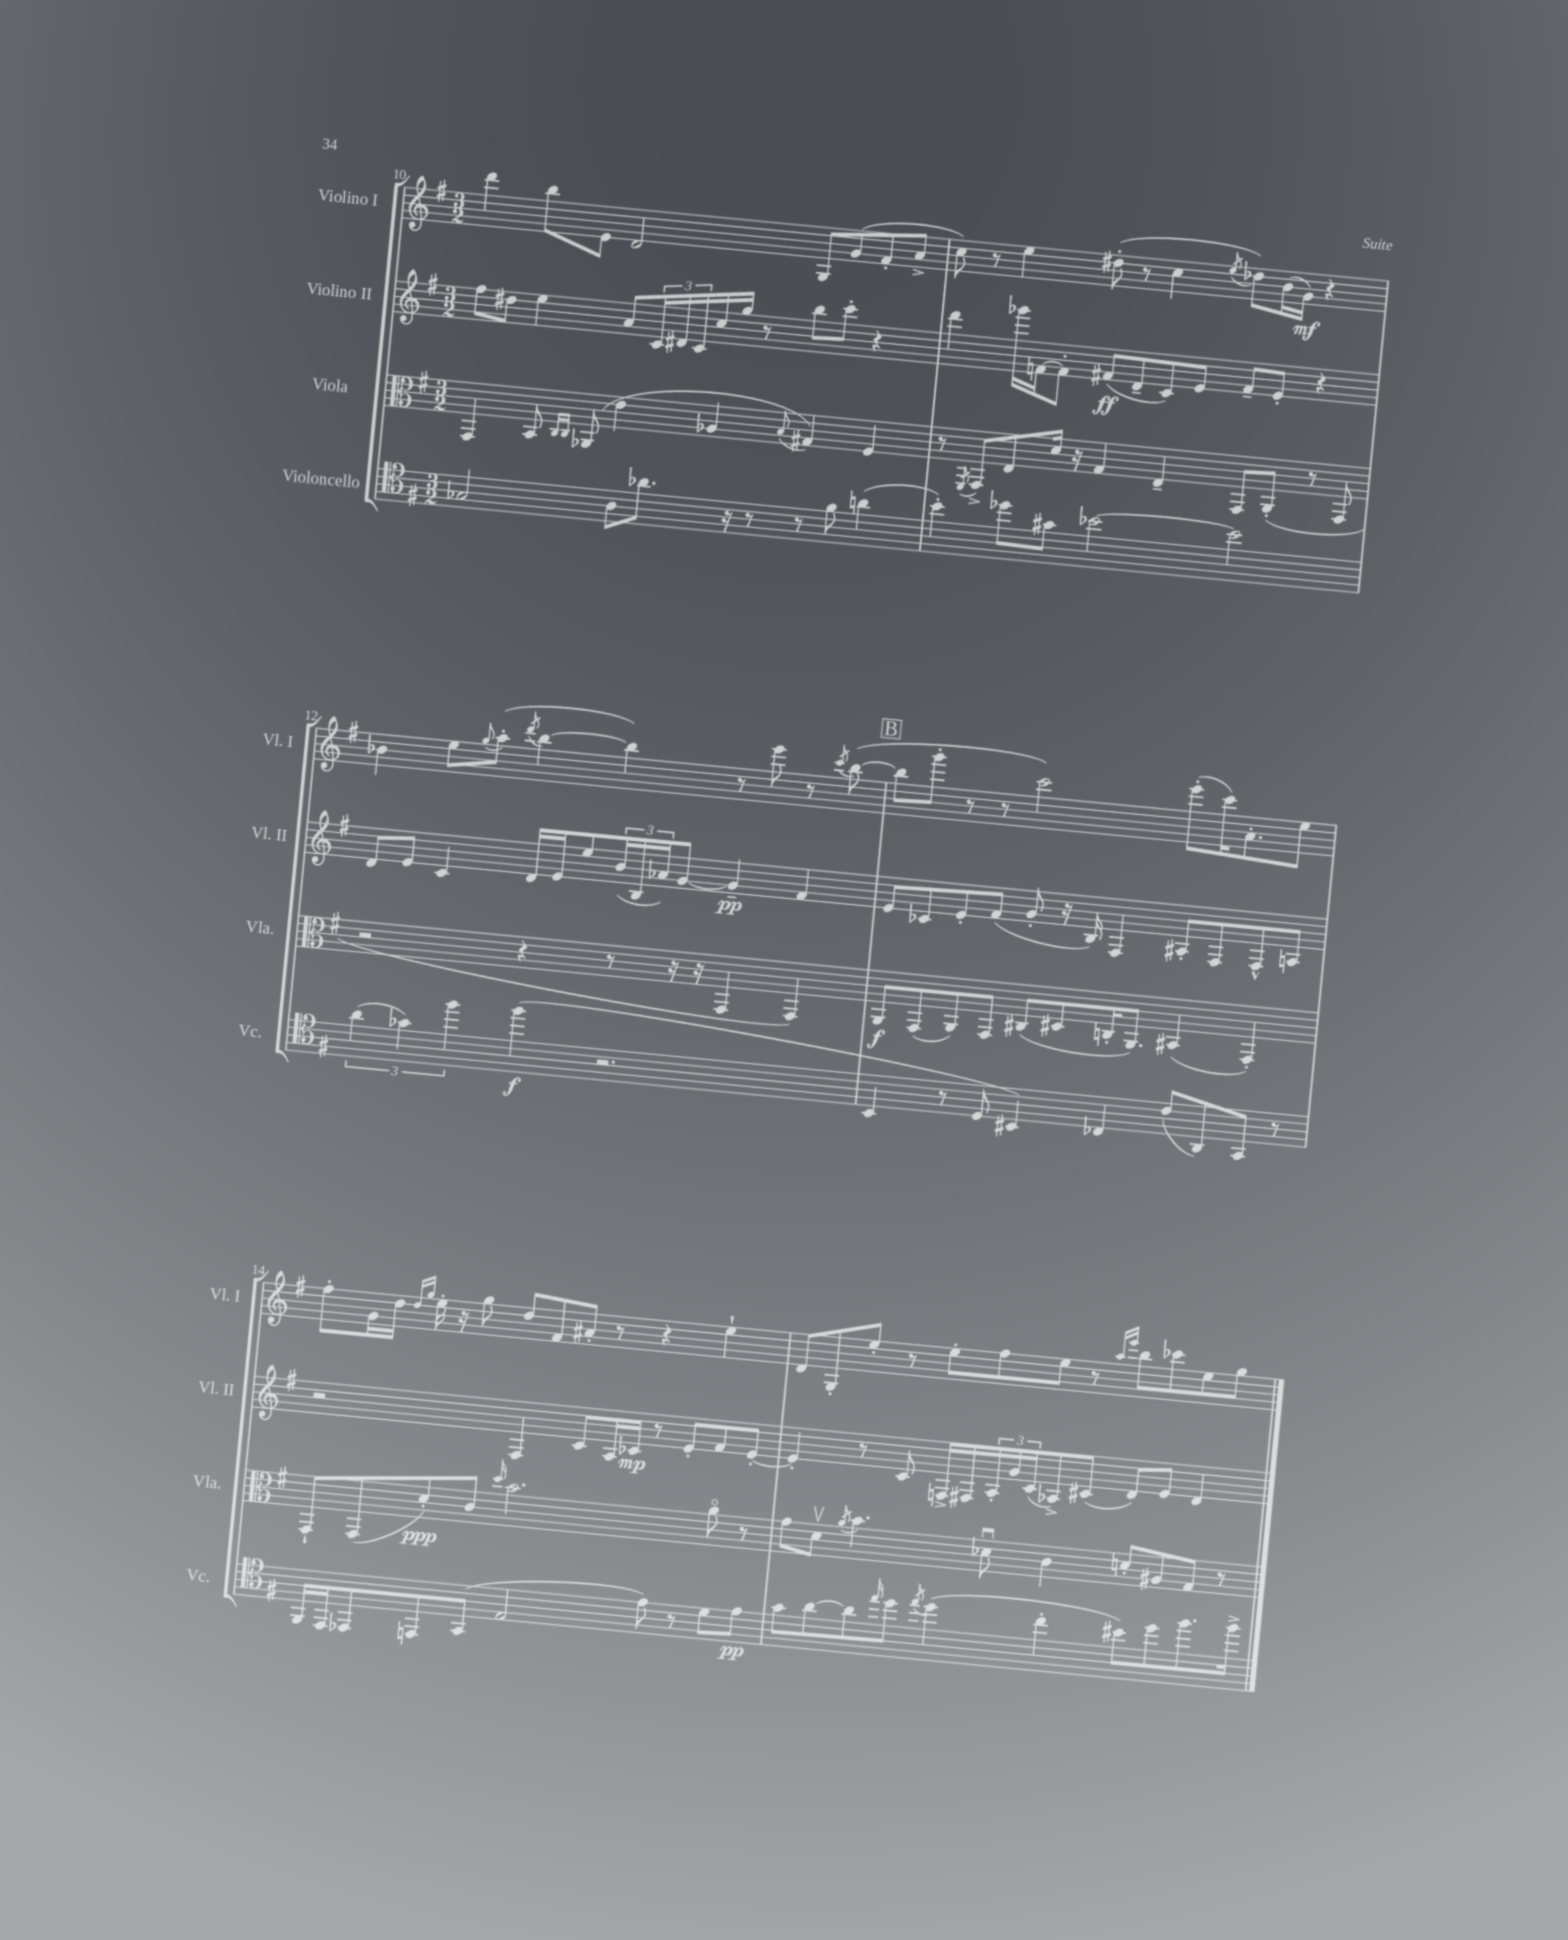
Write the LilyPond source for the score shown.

<<
\new StaffGroup <<
\new Staff = "s0" \with { instrumentName = "Violino I" shortInstrumentName = "Vl. I" } {
    \clef treble \key g \major \numericTimeSignature \time 3/2
    d'''4 b''8 e'8 d'2 g8 g'8( fis'8-. a'8-> |
    c''8) r8 e''4 dis''8-.( r8 c''4 \acciaccatura { e''8 } des''8) b'16( g'16\mf) r4 |
    bes'4 e''8 \appoggiatura { g''8 } a''8-.( \acciaccatura { d'''8 } b''4~ b''4) r8 e'''8 r8 \acciaccatura { c'''8 } b''8~( |
    \mark \markup { \box "B" } b''8 g'''8-. r8 r8 c'''2) e'''8-.( c'''16) a'8.-. e''8 |
    fis''8-. g'16 d''16 \grace { d''16 g''16 } e''16-. r16 g''8 d''8 fis'8 ais'8-. r8 r4 e''4-! |
    d'8 g8-. e''8-. r8 e''8-. fis''8 e''8 r8 \grace { a''16 e'''16 } b''8 ces'''8 e''8 g''8 \bar "|." |
}
\new Staff = "s1" \with { instrumentName = "Violino II" shortInstrumentName = "Vl. II" } {
    \clef treble \key g \major \numericTimeSignature \time 3/2
    fis''8 dis''8 e''4 a'8 \tuplet 3/2 { c'16 dis'16 c'16 } c''16 g''16 r8 b''8 c'''8-. r4 |
    d'''4 ges'''16 f'16~ f'8-. fis'8\ff( d'8-- c'8) e'8 fis'8-- e'8-. r4 |
    d'8 e'8 c'4 d'16 e'16 e''8 \tuplet 3/2 { b'16( b16 aes'16) } g'8~ g'4--\pp fis'4 |
    \mark \markup { \box "B" } e'8 ces'8 e'8-. fis'8( g'8-. r16 b16) fis4 ais8-. fis8 fis8-^ a8 |
    r2 fis4 c'8 a16 ces'16\mp r8 e'8-. fis'8 e'8~-. |
    e'4-. r8 c'8 f16-> fis16 \tuplet 3/2 { a16-. g'16 c'16( } aes8->) cis'8( d'8) e'8 d'4 \bar "|." |
}
\new Staff = "s2" \with { instrumentName = "Viola" shortInstrumentName = "Vla." } {
    \clef alto \key g \major \numericTimeSignature \time 3/2
    g,4 b,8 \grace { c16 c16 } aes,8( e'4 aes4 \appoggiatura { b8 } gis4) fis4 |
    r8 \acciaccatura { fis,8 } g,8-> e8 d'16 r16 g4 e4-- g,8 a,8-.( r8 g,8 |
    r2 r4 r8 r16 r16 g,4 g,4) |
    \mark \markup { \box "B" } a,8\f g,8( a,8) g,8 cis8( dis8 c16-. a,8.) bis,4( g,4-.) |
    g,8-! g,8( d'8-.\ppp) c'8 \grace { d''16 } b'2. a'8\flageolet r8 |
    g'8 d'8\upbow \acciaccatura { a'8 } b'4. des'8\downbow c'4 d'8-. ais8 g8 r8 \bar "|." |
}
\new Staff = "s3" \with { instrumentName = "Violoncello" shortInstrumentName = "Vc." } {
    \clef tenor \key g \major \numericTimeSignature \time 3/2
    ges2 a8 aes'8. r16 r8 r8 fis'8 a'4( |
    b'4-.) des''8 gis'8 bes'2~ bes'2 |
    \tuplet 3/2 { a'4( ges'4) fis''4 } fis''4\f( r2. |
    \mark \markup { \box "B" } b,4 r8 d8 bis,4) ces4 c'8( a,8) g,8 r8 |
    fis,16 e,16 ees,8 e,8 g,8( e2 e'8) r8 d'8 e'8\pp |
    g'8 a'8~ a'8 \grace { e''16 } d''8 \acciaccatura { e''8 } d''4( c''4-. bis'8) d''8 fis''8. fis''16-> \bar "|." |
}
>>
>>
\layout { \context { \Score currentBarNumber = #10 } }
